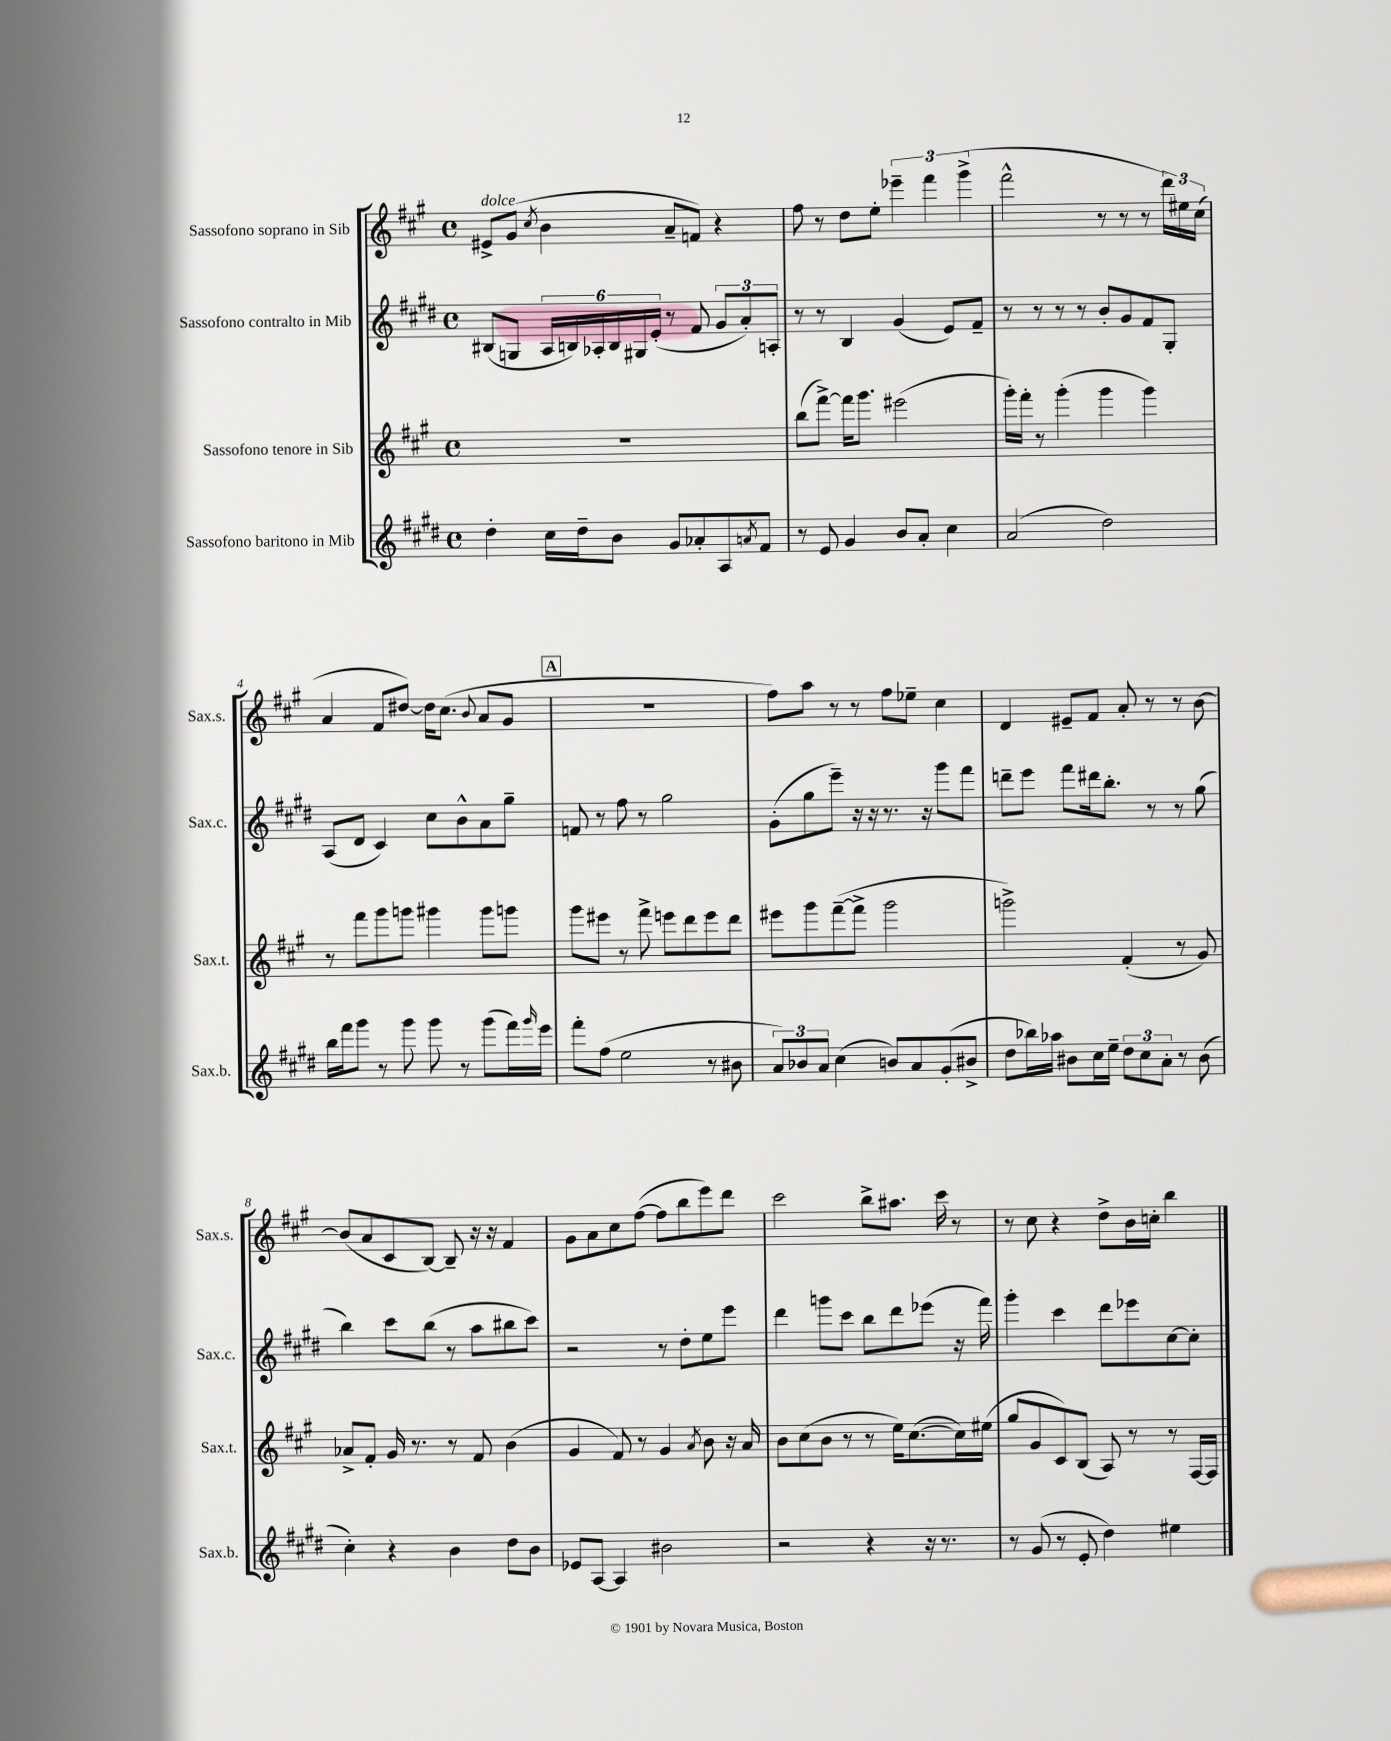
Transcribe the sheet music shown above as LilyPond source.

<<
\new StaffGroup <<
\new Staff = "s0" \with { instrumentName = "Sassofono soprano in Sib" shortInstrumentName = "Sax.s." } {
    \clef treble \key a \major \defaultTimeSignature \time 4/4
    eis'8->^\markup { \italic "dolce" } gis'8( \acciaccatura { cis''8 } b'4 a'8-- f'8) r4 |
    fis''8 r8 d''8 e''8-. \tuplet 3/2 { ees'''4-- fis'''4 gis'''4->( } |
    fis'''2-^ r8 r8 r8 \tuplet 3/2 { d'''16) eis''16 cis''16( } |
    a'4 fis'8 dis''8~) dis''16 cis''8.( \appoggiatura { b'8 } a'8 gis'8 |
    \mark \markup { \box "A" } R1 |
    fis''8) a''8 r8 r8 fis''8 ees''8-- cis''4 |
    d'4 eis'8-- fis'8 a'8-. r8 r8 b'8~ |
    b'8( a'8 cis'8 b8~) b8-- r16 r16 fis'4 |
    gis'8 a'8 cis''8 fis''8~( fis''8 b''8 e'''8) d'''8 |
    cis'''2 b''8-> ais''8. cis'''16 r8 |
    r8 cis''8 r4 d''8-> b'16 c''16-. b''4 \bar "|." |
}
\new Staff = "s1" \with { instrumentName = "Sassofono contralto in Mib" shortInstrumentName = "Sax.c." } {
    \clef treble \key e \major \defaultTimeSignature \time 4/4
    bis8( g8 \tuplet 6/4 { a16 b16) aes16-. b16 gis16 e'16-.( } r8 fis'8 \tuplet 3/2 { gis'8 a'8-.) a8-. } |
    r8 r8 b4 gis'4( e'8) fis'8-- |
    r8 r8 r8 r8 b'8-. gis'8 fis'8 gis8-. |
    a8( dis'8 cis'4) cis''8 b'8-^ a'8 gis''8-- |
    \mark \markup { \box "A" } f'8 r8 fis''8 r8 gis''2 |
    gis'8-.( gis''8 e'''8--) r16 r16 r8. r16 gis'''8 fis'''8 |
    d'''8-- e'''8 fis'''8 dis'''16 b''8.-. r8 r8 gis''8( |
    b''4) cis'''8 b''8( r8 a''8 bis''8 cis'''8) |
    r2 r8 dis''8-. e''8 e'''8 |
    dis'''4 g'''8 cis'''8 b''8 dis'''8 ees'''8( r16 fis'''16) |
    gis'''4-. cis'''4 dis'''8 ees'''8 cis''8~ cis''8-. \bar "|." |
}
\new Staff = "s2" \with { instrumentName = "Sassofono tenore in Sib" shortInstrumentName = "Sax.t." } {
    \clef treble \key a \major \defaultTimeSignature \time 4/4
    R1 |
    b''8( fis'''8~->) fis'''16 gis'''8. eis'''2( |
    gis'''16-.) fis'''16-. r8 gis'''4-.( gis'''4 gis'''4) |
    r8 fis'''8 gis'''8 g'''8 gis'''4 gis'''8 g'''8 |
    \mark \markup { \box "A" } gis'''8 eis'''8 r8 fis'''8-> e'''8 d'''8 e'''8 d'''8 |
    eis'''8 gis'''8 fis'''8~--( fis'''8-> gis'''2 |
    g'''2->) fis'4-.( r8 gis'8) |
    aes'8-> fis'8-. gis'16 r8. r8 fis'8 b'4( |
    gis'4 fis'8) r8 gis'4 \acciaccatura { a'8 } b'8 r16 a'16 |
    b'8 cis''8( b'8 r8 r8 e''16) cis''8.~( cis''16) eis''16( |
    gis''8 gis'8 cis'8) b8( a8) r8 r8 fis16~ fis16 \bar "|." |
}
\new Staff = "s3" \with { instrumentName = "Sassofono baritono in Mib" shortInstrumentName = "Sax.b." } {
    \clef treble \key e \major \defaultTimeSignature \time 4/4
    dis''4-. cis''16 dis''16-- b'8 gis'8 aes'8-. a8 \acciaccatura { a'8 } fis'8 |
    r8 e'8 gis'4 b'8 a'8-. cis''4 |
    a'2( dis''2) |
    b''16 fis'''16 gis'''8 r8 gis'''8 gis'''8 r8 gis'''8( fis'''16) \grace { gis'''16 } e'''16 |
    \mark \markup { \box "A" } fis'''8-. fis''8( e''2 r8 bis'8 |
    \tuplet 3/2 { a'8) bes'8 a'8 } cis''4( b'8) a'8 gis'8-.( bis'8-> |
    dis''8 bes''16) aes''16 bis'8 cis''16 e''16-- \tuplet 3/2 { dis''8 cis''8 a'8-. } r8 bis'8( |
    cis''4-.) r4 b'4 dis''8 b'8 |
    ees'8 a8~ a4 bis'2 |
    r2 r4 r16 r8. |
    r8 gis'8( r8 e'8-. dis''4) eis''4 \bar "|." |
}
>>
>>
